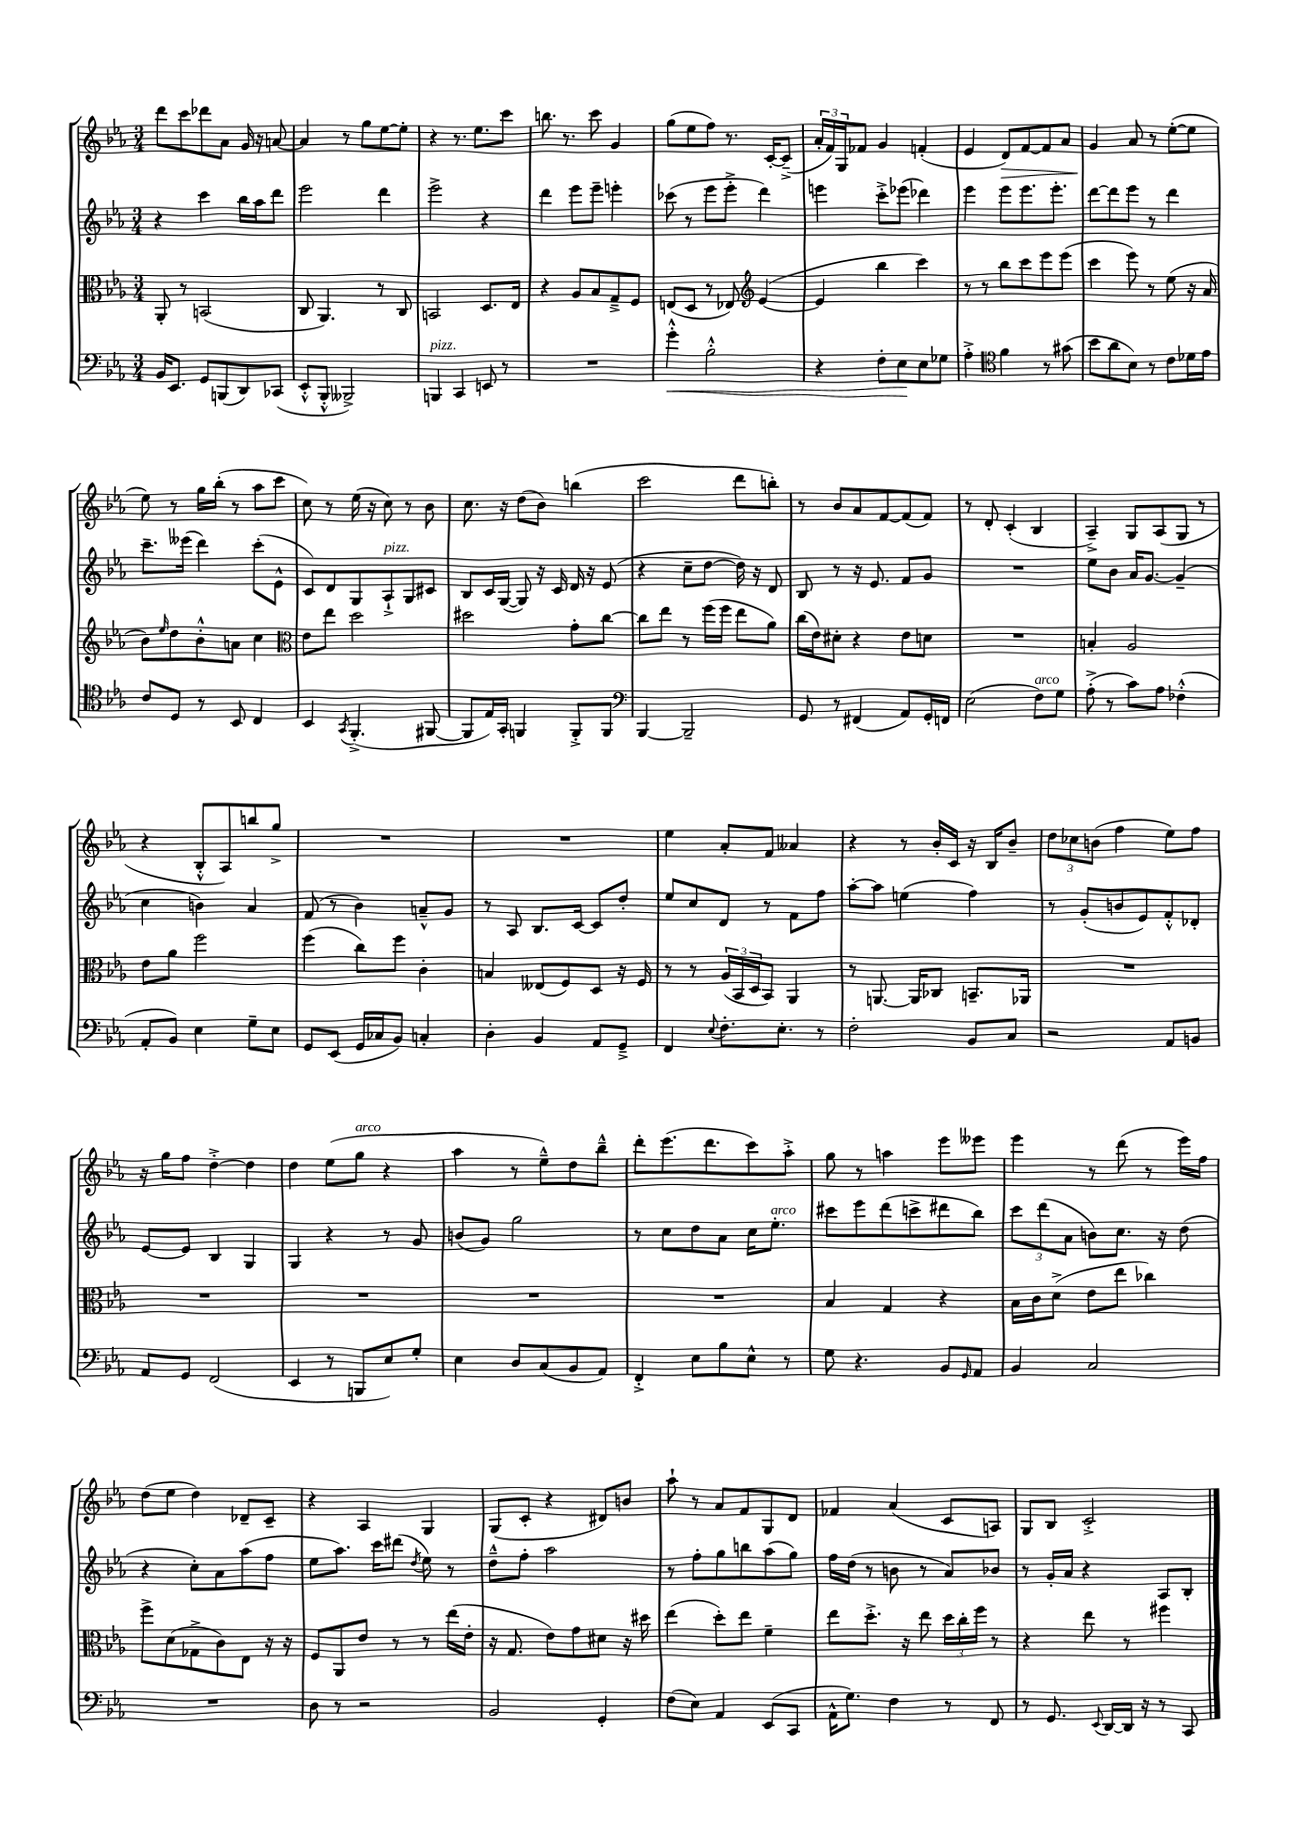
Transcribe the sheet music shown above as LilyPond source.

<<
\new StaffGroup <<
\new Staff = "s0" {
    \clef treble \key ees \major \numericTimeSignature \time 3/4
    d'''8 c'''8 des'''8 aes'8 g'16 r16 a'8~ |
    a'4 r8 g''8 ees''8~ ees''8-. |
    r4 r8. ees''8. c'''8 |
    b''8. r8. c'''8 g'4 |
    g''8( ees''8 f''8) r8. c'16~-. c'8--->( |
    \tuplet 3/2 { aes'16-. f'16) g16 } fes'8 g'4 f'4-.( |
    ees'4 d'8\>) f'8~ f'8 aes'8 |
    g'4\! aes'8 r8 ees''8~-.( ees''8 |
    ees''8) r8 g''16 bes''16-.( r8 aes''8 c'''8 |
    c''8) r8 ees''16( r16 c''8) r8 bes'8 |
    c''8. r16 d''8( bes'8) b''4( |
    c'''2 d'''8 b''8-.) |
    r8 bes'8 aes'8 f'8~ f'8( f'8) |
    r8 d'8-. c'4-.( bes4 |
    aes4--->) g8 aes8( g8 r8 |
    r4 bes8-.-^ aes8) b''8 g''8-> |
    R2. |
    R2. |
    ees''4 aes'8-. f'8 aeses'4 |
    r4 r8 bes'16-. c'16 r16 bes16 bes'8-- |
    \tuplet 3/2 { d''8 ces''8 b'8( } f''4 ees''8) f''8 |
    r16 g''16 f''8 d''4~-.-> d''4 |
    d''4 ees''8( g''8^\markup { \italic "arco" } r4 |
    aes''4 r8 ees''8---^) d''8 bes''8---^ |
    d'''8-. ees'''8.( d'''8. c'''8) aes''8-.-> |
    g''8 r8 a''4 ees'''8 eeses'''8 |
    ees'''4 r8 d'''8( r8 ees'''16) f''16 |
    d''8( ees''8 d''4) des'8-- c'8-- |
    r4 aes4 g4 |
    g8( c'8-. r4 dis'8) b'8 |
    aes''8-! r8 aes'8 f'8 g8 d'8 |
    fes'4 aes'4( c'8 a8) |
    g8 bes8 c'2-.-> \bar "|." |
}
\new Staff = "s1" {
    \clef treble \key ees \major \numericTimeSignature \time 3/4
    r4 c'''4 bes''16 aes''16 d'''8 |
    ees'''2 d'''4 |
    ees'''2-> r4 |
    d'''4 ees'''8 ees'''8-- e'''4-. |
    ces'''8( r8 ees'''8 ees'''8-.-> d'''4) |
    e'''4 c'''8-.-> ees'''8( des'''4) |
    ees'''4 ees'''8 ees'''8. ees'''8.-. |
    d'''8~ d'''8 ees'''8 r8 d'''4 |
    c'''8.-- eeses'''16( d'''4) c'''8-.( ees'8-^ |
    c'8) d'8 g8 aes8-!->^\markup { \italic "pizz." } g8 cis'8 |
    bes8 c'16 g16~( g8) r16 c'16 d'16 r16 ees'8( |
    r4 c''8-- d''8~ d''16) r16 d'8 |
    bes8 r8 r16 ees'8. f'8 g'8 |
    R2. |
    ees''8 bes'8 aes'16 g'8.~ g'4--( |
    c''4 b'4) aes'4 |
    f'8( r8 bes'4) a'8---^ g'8 |
    r8 aes8 bes8. c'16~ c'8 d''8-. |
    ees''8 c''8 d'8 r8 f'8 f''8 |
    aes''8~-. aes''8 e''4( f''4) |
    r8 g'8-.( b'8 ees'8) f'8-.-^ des'8-. |
    ees'8~ ees'8 bes4 g4 |
    g4 r4 r8 g'8 |
    b'8( g'8) g''2 |
    r8 c''8 d''8 aes'8 c''16 ees''8.-.^\markup { \italic "arco" } |
    cis'''8 ees'''8 d'''8( c'''8-> dis'''8 bes''8) |
    \tuplet 3/2 { c'''8 d'''8( aes'8 } b'8) c''8. r16 d''8( |
    r4 c''8-.) aes'8 aes''8( f''8 |
    ees''8 aes''8.) c'''16 dis'''8( \acciaccatura { d''8 } ees''8) r8 |
    d''8---^ f''8-. aes''2 |
    r8 f''8-. g''8 b''8 aes''8( g''8) |
    f''16 d''16( r8 b'8 r8 aes'8) bes'8 |
    r8 g'16-. aes'16 r4 aes8 bes8-. \bar "|." |
}
\new Staff = "s2" {
    \clef alto \key ees \major \numericTimeSignature \time 3/4
    aes,8-. r8 b,2( |
    c8 aes,4.) r8 c8 |
    b,2 d8. ees16 |
    r4 aes8 bes8 g8---> f8 |
    e8( d8 r8 ees8) \clef treble ees'4~( |
    ees'4 bes''4 c'''4) |
    r8 r8 bes''8 c'''8 ees'''8 ees'''8( |
    c'''4 ees'''8) r8 ees''8( r16 aes'16 |
    bes'8) \grace { ees''16 } d''8 bes'8-.-^ a'8 c''4 |
    \clef alto ees'8 ees''8 d''2 |
    dis''2 g'8-. c''8~ |
    c''8 ees''8 r8 f''16( f''16 ees''8 aes'8) |
    c''16( ees'16) dis'8-. r4 ees'8 d'8 |
    R2. |
    b4-. aes2 |
    ees'8 aes'8 f''2 |
    f''4( c''8) f''8 c'4-. |
    b4 eeses8( f8) d8 r16 f16 |
    r8 r8 \tuplet 3/2 { aes16( bes,16 d16 } bes,8) aes,4 |
    r8 a,8.~ a,16 ces8 b,8.-- aes,16 |
    R2. |
    R2. |
    R2. |
    R2. |
    R2. |
    bes4 g4 r4 |
    bes16 c'16 d'8->( ees'8 ees''8 ces''4) |
    f''8-> d'8( ges8-> c'8) ees8 r16 r16 |
    f8 aes,8 ees'8 r8 r8 ees''16( ees'16-. |
    r16 g8. ees'8) g'8 dis'8 r16 dis''16 |
    ees''4( d''8-.) ees''8 f'4-- |
    ees''8 d''8.-.-> r16 ees''8 \tuplet 3/2 { d''16 c''16-. f''16 } r8 |
    r4 ees''8 r8 fis''4 \bar "|." |
}
\new Staff = "s3" {
    \clef bass \key ees \major \numericTimeSignature \time 3/4
    bes,16 ees,8. g,8 b,,8( d,8) ces,8( |
    ees,8-.-^ bes,,8-.-^ beses,,2->) |
    b,,4^\markup { \italic "pizz." } c,4 e,8 r8 |
    R2. |
    g'4-.-^\< bes2-.-^ |
    r4 f8-. ees8\! ees8 ges8 |
    aes4-.-> \clef tenor f'4 r8 gis'8( |
    bes'8 aes'8 bes8) r8 c'8 des'16 ees'16 |
    c'8 d8 r8 bes,8 c4 |
    bes,4 \acciaccatura { g,8 } f,4.-.->( fis,8~ |
    fis,8 ees16) g,16-. f,4 f,8-.-> f,8 |
    \clef bass bes,,4~ bes,,2-- |
    g,8 r8 fis,4( aes,8) g,16-. f,16 |
    ees2( f8^\markup { \italic "arco" }) g8 |
    aes8-.->( r8 c'8) aes8 fes4-.-^( |
    aes,8-. bes,8) ees4 g8-- ees8 |
    g,8 ees,8( g,16 ces16 bes,8) c4-. |
    d4-. bes,4 aes,8 g,8---> |
    f,4 \appoggiatura { ees8 } f8.-. ees8.-. r8 |
    f2-. bes,8 c8 |
    r2 aes,8 b,8 |
    aes,8 g,8 f,2( |
    ees,4 r8 b,,8 ees8) g8-. |
    ees4 d8 c8( bes,8 aes,8) |
    f,4-.-> ees8 bes8 ees8-^ r8 |
    g8 r4. bes,8 \grace { g,16 } aes,8 |
    bes,4 c2 |
    R2. |
    d8 r8 r2 |
    bes,2 g,4-. |
    f8( ees8) aes,4 ees,8( c,8 |
    aes,16-^ g8.) f4 r8 f,8 |
    r8 g,8. \appoggiatura { ees,8 } d,16~ d,16 r16 r8 c,8 \bar "|." |
}
>>
>>
\layout { \context { \Score \remove "Bar_number_engraver" } }
